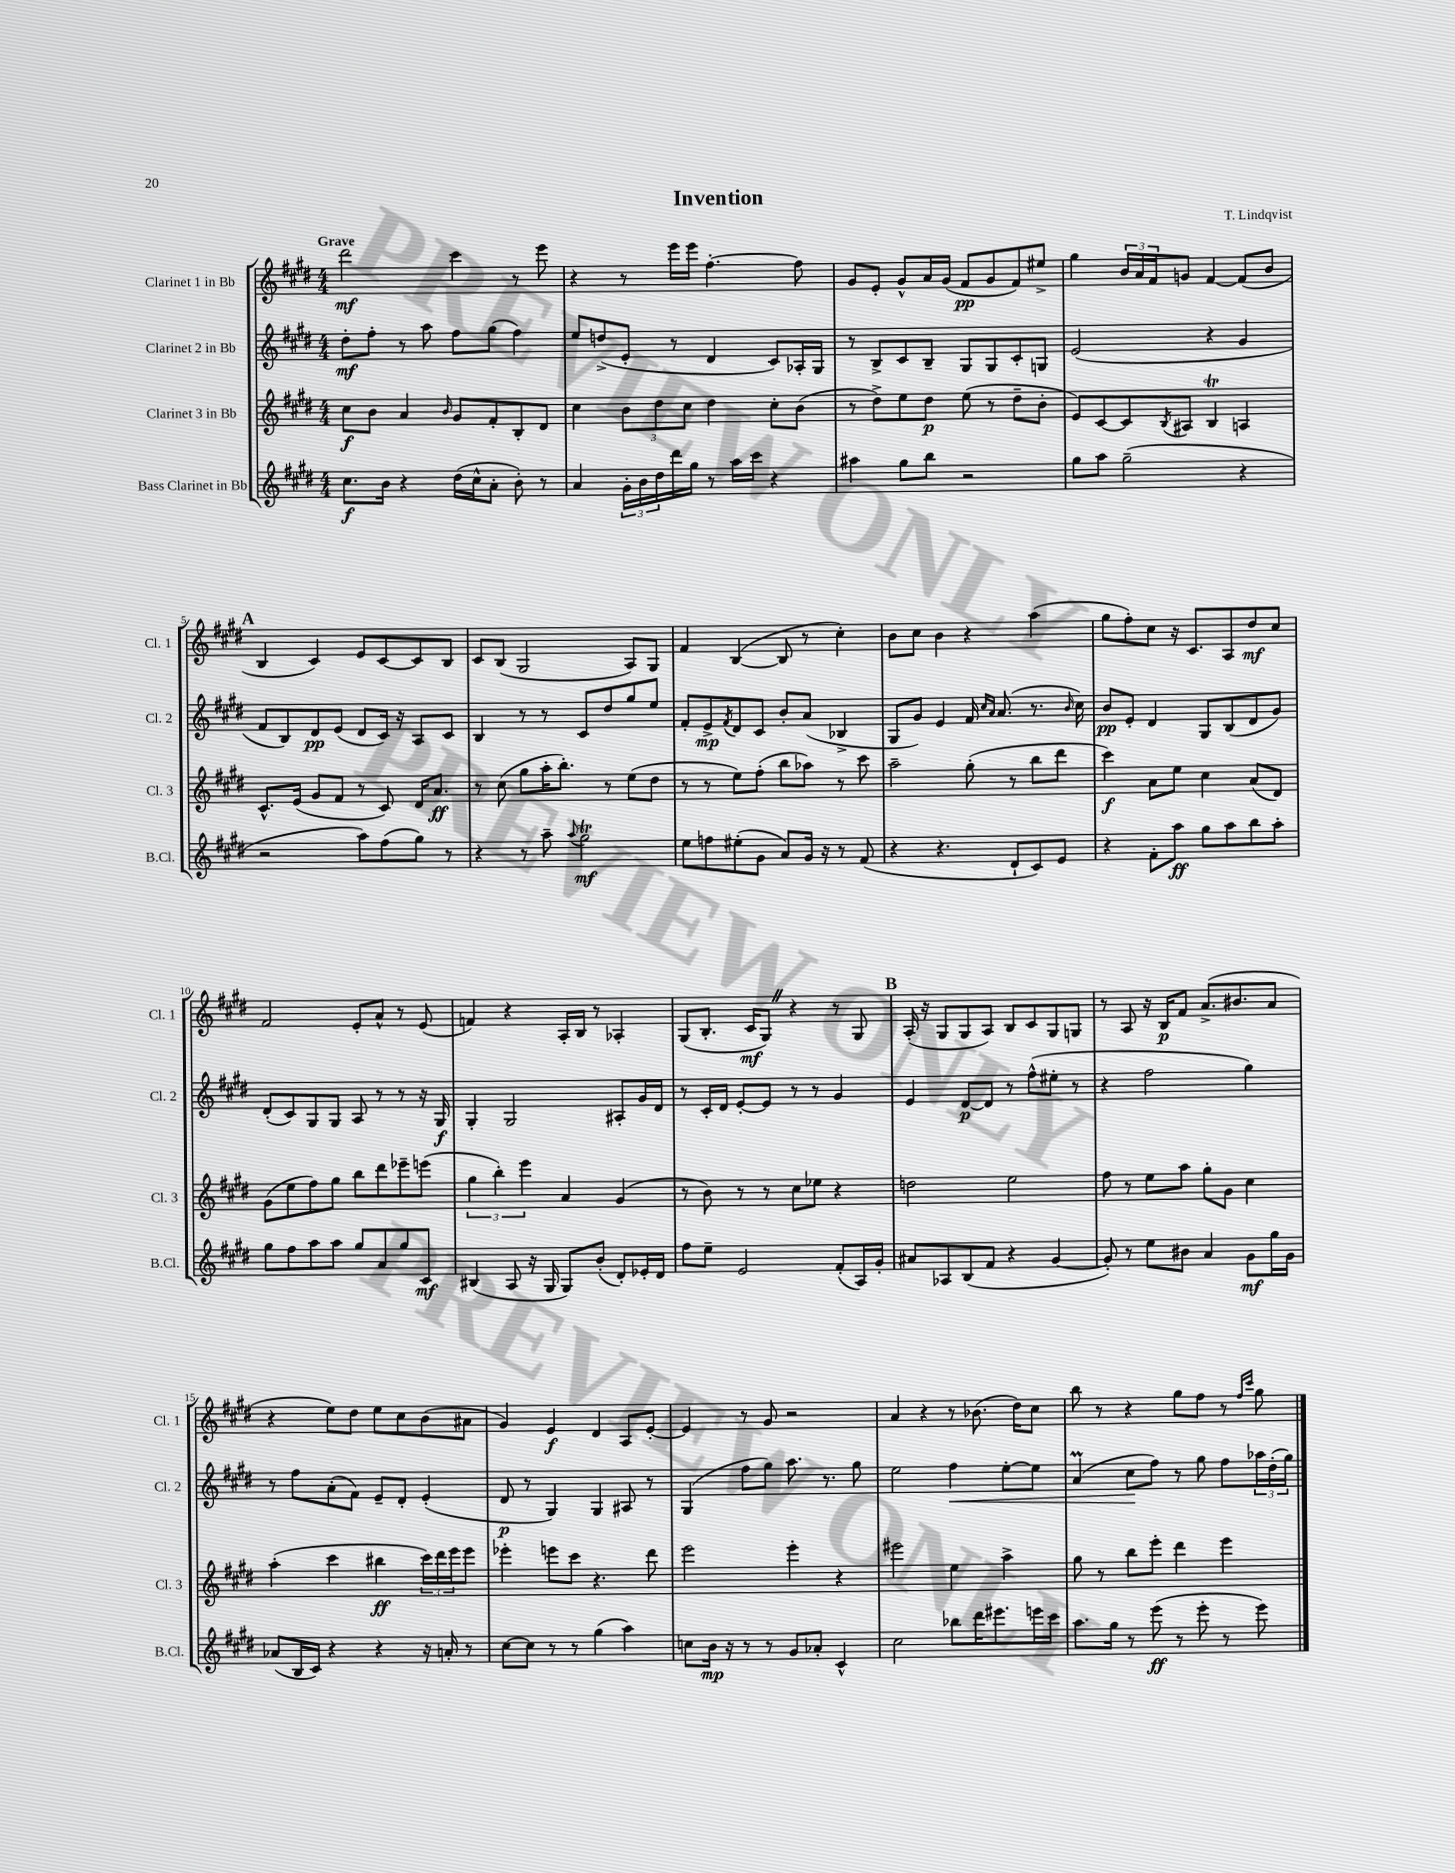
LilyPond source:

\header { title = "Invention" composer = "T. Lindqvist" }
<<
\new StaffGroup <<
\new Staff = "s0" \with { instrumentName = "Clarinet 1 in Bb" shortInstrumentName = "Cl. 1" } {
    \clef treble \key e \major \numericTimeSignature \time 4/4 \tempo "Grave"
    dis'''2\mf cis'''4 r8 e'''8 |
    r4 r8 e'''16 e'''16 fis''4.~-. fis''8 |
    gis'8 e'8-. gis'8-^ a'16 gis'16( fis'8\pp gis'8 fis'8) eis''8-> |
    gis''4 \tuplet 3/2 { b'16 a'16 fis'16 } g'8 fis'4~ fis'8( b'8 |
    \mark \markup { \bold "A" } b4 cis'4) e'8 cis'8~ cis'8 b8 |
    cis'8 b8( gis2 a8) gis8 |
    fis'4 b4~( b8 r8 cis''4-.) |
    b'8 cis''8 b'4 r4 a''4( |
    gis''8 fis''8-.) cis''8 r16 cis'8. a8 dis''8\mf cis''8 |
    fis'2 e'8-. a'8-^ r8 e'8( |
    f'4) r4 a16-. b16 r8 aes4-. |
    gis8( b8.-. cis'16\mf gis8) \once \override BreathingSign.text = \markup { \musicglyph "scripts.caesura.straight" } \breathe r4 r8 gis8 |
    \mark \markup { \bold "B" } a16-.( r16 gis8 gis8 a8) b8 cis'8 gis8 g8 |
    r8 a8 r16 b16\p fis'8 a'8.->( bis'8. a'8 |
    r4 e''8) dis''8 e''8 cis''8 b'8( ais'8 |
    gis'4) e'4\f dis'4 a8 e'8~-. |
    e'4 r8 gis'8 r2 |
    a'4 r4 r8 bes'8.( dis''16) cis''8 |
    b''8 r8 r4 gis''8 fis''8 r8 \grace { fis''16 cis'''16 } gis''8 \bar "|." |
}
\new Staff = "s1" \with { instrumentName = "Clarinet 2 in Bb" shortInstrumentName = "Cl. 2" } {
    \clef treble \key e \major \numericTimeSignature \time 4/4
    dis''8-.\mf fis''8-. r8 a''8 fis''8 gis''8( fis''4) |
    e''8 d''8->( e'8-. r8 dis'4 cis'8) aes16-. gis16 |
    r8 b8-> cis'8 b8-- gis8 gis8 cis'8-. g8 |
    e'2( r4 gis'4 |
    \mark \markup { \bold "A" } fis'8 b8) dis'8\pp e'8( dis'8 cis'16) r16 a8 cis'8 |
    b4 r8 r8 cis'8 dis''8 gis''8 e''8 |
    fis'8-. e'8->\mp \acciaccatura { fis'8 } dis'8 cis'8 b'8-. a'8( bes4-> |
    gis8 gis'8) e'4 fis'16 \grace { cis''16 a'16 } a'8.( r8. \grace { b'16 } cis''16) |
    b'8\pp e'8-. dis'4 gis8 b8( dis'8 gis'8) |
    dis'8-.( cis'8) gis8 gis8 a8 r8 r8 r16 gis16\f |
    gis4-. gis2 ais8-. gis'16 dis'16 |
    r8 cis'16-. dis'16 e'8~-. e'8 r8 r8 gis'4 |
    \mark \markup { \bold "B" } e'4 dis'8~\p dis'8 r8 fis''8-^( eis''8-. r8 |
    r4 fis''2 gis''4) |
    r8 fis''8 a'8-.( fis'8) e'8-- dis'8-. e'4-.( |
    dis'8\p r8 gis4) gis4 ais8 r8 |
    gis4( fis''8 gis''8) a''8. r8. gis''8 |
    e''2 fis''4\< e''8~-. e''8 |
    a'4\prall( cis''8\! fis''8) r8 gis''8 fis''8 \tuplet 3/2 { aes''16 dis''16-.( gis''16) } \bar "|." |
}
\new Staff = "s2" \with { instrumentName = "Clarinet 3 in Bb" shortInstrumentName = "Cl. 3" } {
    \clef treble \key e \major \numericTimeSignature \time 4/4
    cis''8\f b'8 a'4 \grace { b'16 } gis'8 fis'8-. b8-. dis'8 |
    cis''4 \tuplet 3/2 { b'8 dis''8 cis''8 } dis''4 cis''8-. b'8( |
    r8 dis''8->) e''8 dis''8\p e''8( r8 dis''8-- b'8-. |
    e'8) cis'8~ cis'8 \acciaccatura { b8 } ais8 b4\trill a4 |
    \mark \markup { \bold "A" } cis'8.-^ e'16( gis'8 fis'8 r8 cis'8) dis'16 a'8.\ff |
    r8 cis''8( gis''8 a''16-. b''8.-.) r8 e''8( dis''8 |
    r8 r8 e''8) fis''8-.( b''8 aes''8) r8 cis'''8 |
    a''2-- gis''8-.( r8 b''8 dis'''8 |
    cis'''4\f) a'8 e''8 cis''4 a'8( dis'8) |
    gis'8( e''8 fis''8) gis''8 b''8 dis'''8 ees'''8-- e'''8( |
    \tuplet 3/2 { gis''4 b''4-.) e'''4 } a'4 gis'4( |
    r8 b'8) r8 r8 cis''8 ees''8 r4 |
    \mark \markup { \bold "B" } d''2 e''2 |
    fis''8 r8 e''8 a''8 gis''8-. gis'8 cis''4 |
    a''4-.( cis'''4 bis''4\ff \tuplet 3/2 { cis'''16) dis'''16 e'''16 } e'''8 |
    ees'''4-. e'''8 cis'''8 r4. dis'''8 |
    e'''2 e'''4-. r4 |
    eis'''2 e''4 a''4-> |
    gis''8 r8 b''8 e'''8-. dis'''4 e'''4 \bar "|." |
}
\new Staff = "s3" \with { instrumentName = "Bass Clarinet in Bb" shortInstrumentName = "B.Cl." } {
    \clef treble \key e \major \numericTimeSignature \time 4/4
    cis''8.\f b'16 r4 dis''16( cis''16-^ a'8-. b'8-.) r8 |
    a'4 \tuplet 3/2 { gis'16-. b'16 dis''16 } dis'''16 gis''16 r8 a''16 cis'''16 r4 |
    ais''4 gis''8 b''8 r2 |
    gis''8 a''8 gis''2--( r4 |
    \mark \markup { \bold "A" } r2 a''8) fis''8( gis''8) r8 |
    r4 r8 a''8-- \appoggiatura { a''8 } gis''2\trill\mf |
    e''8 f''8 eis''8-.( gis'8 a'8) gis'16 r16 r8 fis'8( |
    r4 r4. dis'8-! cis'8) e'8 |
    r4 fis'8-. a''8\ff gis''8 a''8 b''8 a''8-. |
    gis''8 fis''8 a''8 a''8 gis''8 a'8 gis''8 cis'8\mf |
    bis4( a8 r16 gis16 gis8) b'8-.( dis'8-.) ees'16-. dis'16 |
    fis''8 e''8-- e'2 fis'8-.( a16) gis'16-. |
    \mark \markup { \bold "B" } ais'8 aes8 b8( fis'8 r4 gis'4~ |
    gis'8-.) r8 e''8 bis'8 a'4 gis'8\mf gis''16 gis'16 |
    aes'8( b16 cis'16) r4 r4 r16 a'16-. r8 |
    cis''8~ cis''8 r8 r8 gis''4( a''4) |
    c''8 b'16\mp r16 r8 r8 gis'8 aes'8-. cis'4-^ |
    cis''2 bes''8 dis'''16 eis'''8. e'''16 cis'''16 |
    a''8. gis''16 r8 e'''8\ff( r8 e'''8-. r8 e'''8) \bar "|." |
}
>>
>>
